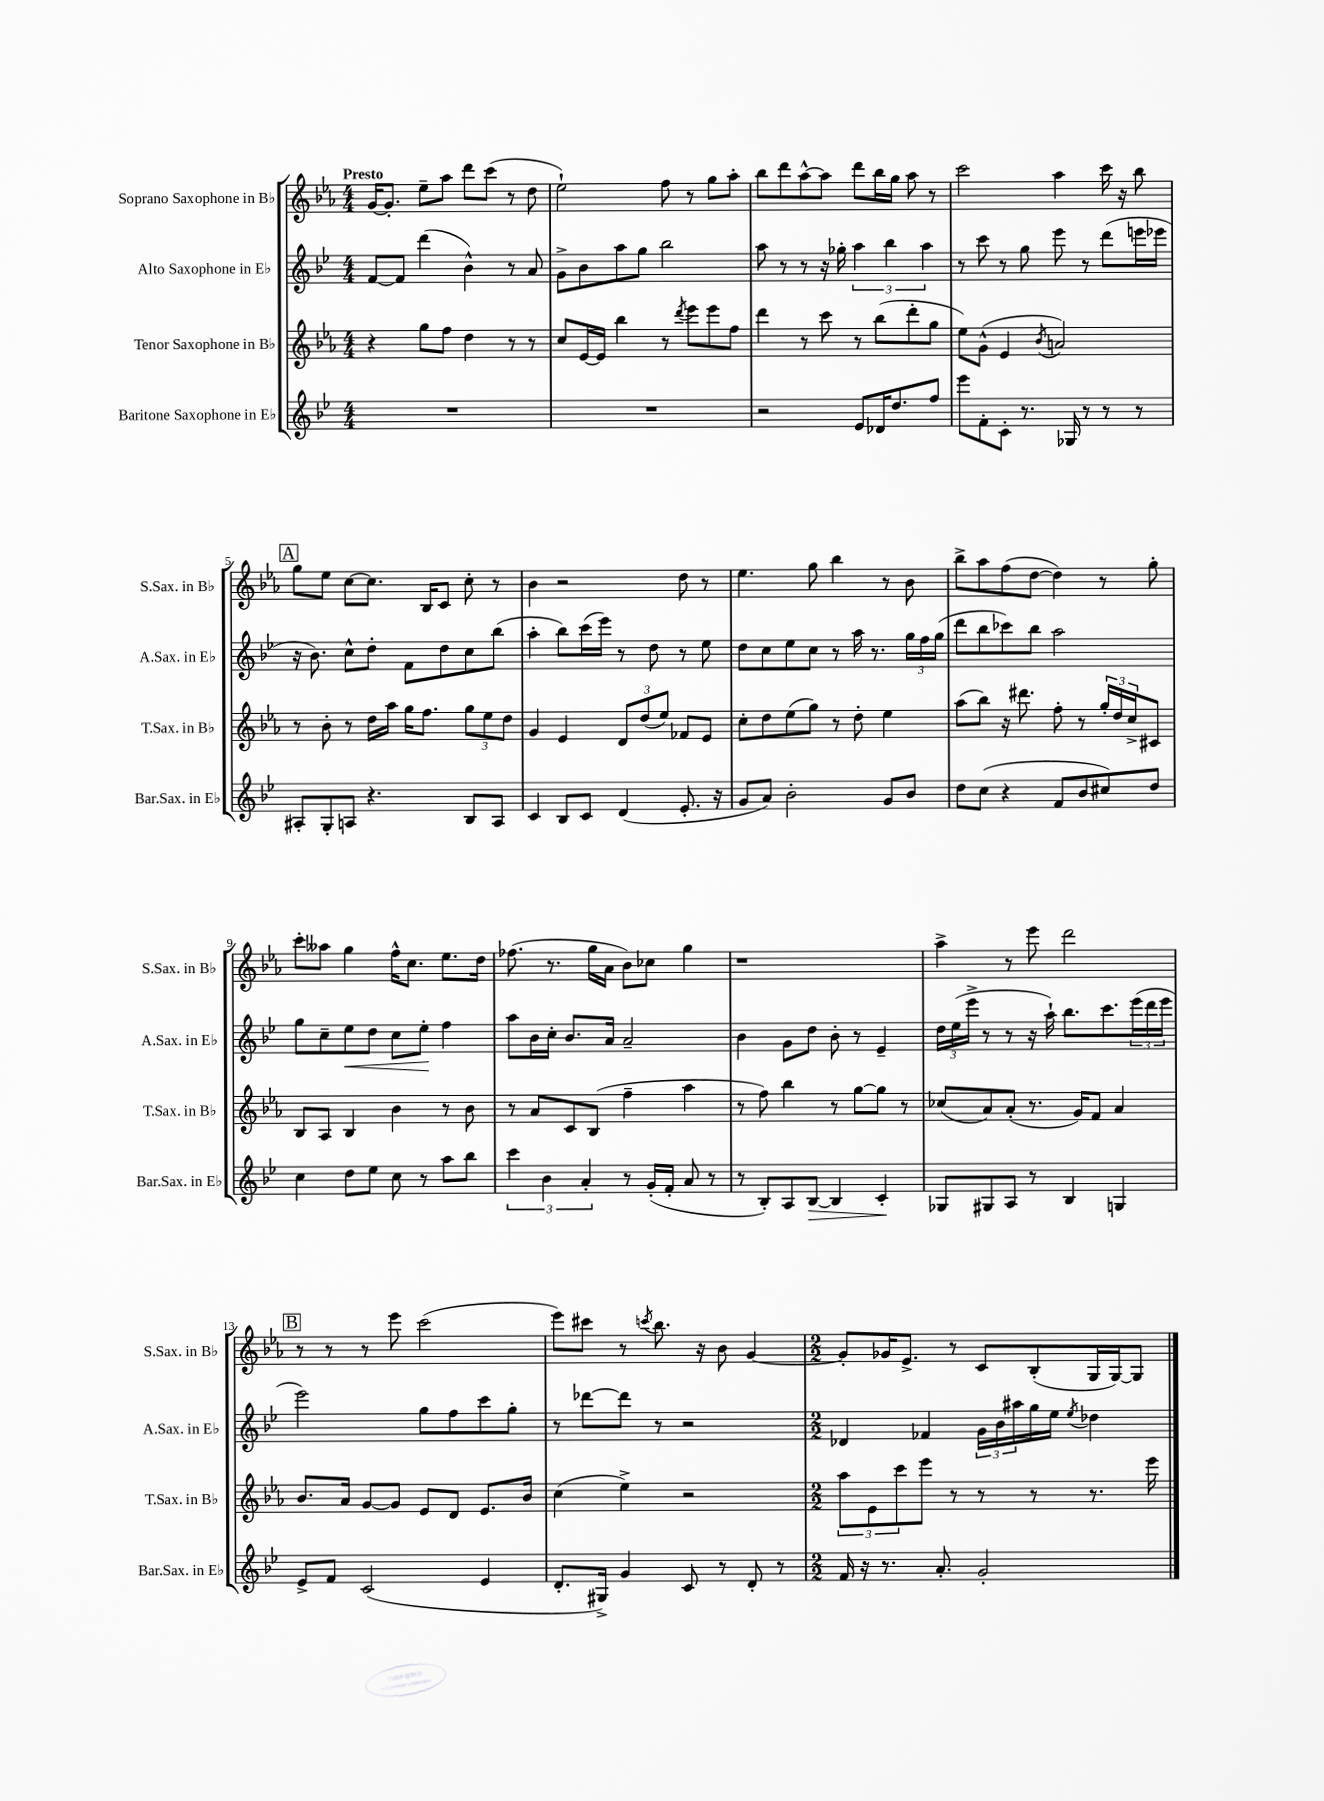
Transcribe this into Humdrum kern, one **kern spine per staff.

**kern	**kern	**kern	**kern
*staff4	*staff3	*staff2	*staff1
*clefG2	*clefG2	*clefG2	*clefG2
*k[b-e-]	*k[b-e-a-]	*k[b-e-]	*k[b-e-a-]
*M4/4	*M4/4	*M4/4	*M4/4
1r	4r	[8f/L	[16g/LK
.	.	.	8.g'/]J
.	.	8f/]J	.
.	8gg\L	(4ddd\	8ee-~\L
.	8ff\J	.	8aa-\J
.	4dd\	4b-^^\)	8ddd\L
.	.	.	(8ccc\J
.	8r	8r	8r
.	8r	8a/	8dd\
=	=	=	=
1r	8cc/L	8g^\L	2ee-`\)
.	[16e-/L	8b-\	.
.	16e-/]JJ	.	.
.	4bb-\	8aa\	.
.	.	8gg\J	.
.	8r	2bb-\	8ff\
.	8qddd/	.	.
.	8eee-\L	.	8r
.	8eee-\	.	8gg\L
.	8ff\J	.	8aa-'\J
=	=	=	=
2r	4ddd\	8aa\	8bb-\L
.	.	8r	8ddd\
.	8r	8r	[8aa-^^\
.	8ccc\	16r	8aa-\]J
.	.	16gg-'\	.
8e-/L	8r	6aa\	8ddd\L
16d-/K	(8bb-\L	.	16bb-\L
.	.	6bb-\	.
8.dd/	.	.	16gg\JJ
.	8ddd'\	.	8aa-\
.	.	6aa\	.
8ff/J	8gg\J	.	8r
=	=	=	=
8eee-\L	8ee-\L)	8r	2ccc\
8f'\	(8g^^\J	8ccc\	.
8c'\J	4e-/	8r	.
8.r	.	8gg\	.
.	8qb-/	.	.
.	2a/)	8eee-\	4aa-\
16G-/	.	.	.
8r	.	8r	.
8r	.	(8ddd\L	16ccc\
.	.	.	16r
8r	.	16eee\L	8bb-\
.	.	16eee-\JJ	.
=	=	=	=
8A#'/L	8r	16r	8gg\L
.	.	8.b-\)	.
8G'/	8b-'\	.	8ee-\J
8A/J	8r	8cc^^\L	[8cc\L
4.r	16dd\LL	8dd'\J	8.cc\]J
.	16aa-\JJ	.	.
.	16gg\LK	8f\L	.
.	8.ff\J	.	16B-/LK
.	.	8dd\	8c/J
8B-/L	12gg\L	8cc\	8cc'\
.	12ee-\	.	.
8A/J	.	(8bb-\J	8r
.	12dd\J	.	.
=	=	=	=
4c/	4g/	4aa'\	4b-\
8B-/L	4e-/	8bb-\L)	2r
8c/J	.	(16ccc\L	.
.	.	16eee-\JJ)	.
(4d/	12d/L	8r	.
.	(12dd/	.	.
.	.	8dd\	.
.	12ee-/J)	.	.
8.e-'/	8f-/L	8r	8dd\
.	8e-/J	8ee-\	8r
16r	.	.	.
=	=	=	=
8g/L	8cc'\L	8dd\L	4.ee-\
8a/J)	8dd\	8cc\	.
2b-'\	(8ee-\	8ee-\	.
.	8gg\J)	8cc\J	8gg\
.	8r	8r	4bb-\
.	8dd'\	16aa\	.
.	.	8.r	.
8g/L	4ee-\	.	8r
8b-/J	.	24gg\LL	8b-\
.	.	24ff\	.
.	.	(24gg\JJ	.
=	=	=	=
8dd\L	(8aa-\L	8ddd\L	8bb-^\L
(8cc\J	8bb-\J)	8bb-\	8aa-\
4r	16r	8ccc-\)	(8ff\
.	8.ddd#\	.	.
.	.	8bb-\J	[8dd\J
8f/L	8ff'\	2aa\	4dd\])
8b-/	8r	.	.
8cc#/)	24gg'/LL	.	8r
.	24dd/	.	.
.	24cc^/J	.	.
8dd/J	8c#/J	.	8gg'\
=	=	=	=
4cc\	8B-/L	8gg\L	8ccc'\L
.	8A-/J	8cc~\	8aa--\J
8dd\L	4B-/	8ee-\	4gg\
8ee-\J	.	8dd\J	.
8cc\	4b-\	8cc\L	16ff^^\LK
.	.	.	8.cc\J
8r	.	8ee-'\J	.
8aa\L	8r	4ff\	8.ee-\L
8bb-\J	8b-\	.	.
.	.	.	16dd\Jk
=	=	=	=
6ccc\	8r	8aa\L	(8.ff-\
.	8a-/L	16b-\L	.
6b-\	.	.	.
.	.	16cc'\JJ	8.r
.	8c/	8.b-/L	.
6a'/	.	.	.
.	(8B-/J	.	16gg\LL
.	.	16a/Jk	16a-\JJ
8r	4ff~\	2a~/	8b-\L)
(16g'/LL	.	.	8cc-\J
16f'/JJ	.	.	.
8a/	4aa-\	.	4gg\
8r	.	.	.
=	=	=	=
8r	8r	4b-\	1r
8B-'/L)	8ff\)	.	.
8A/	4bb-\	8g\L	.
[8B-/J	.	8dd\J	.
4B-/]	8r	8b-'\	.
.	[8gg\L	8r	.
4c'/	8gg\]J	4e-~/	.
.	8r	.	.
=	=	=	=
8G-/L	(8cc-/L	24dd\LL	4aa-^\
.	.	(24ee-\	.
.	.	24eee-^\JJ	.
8G#/	8a-/)	8r	.
8A/J	(8a-'/J	8r	8r
8r	8.r	16r	8eee-\
.	.	16aa`\)	.
4B-/	.	8.bb-\L	2ddd\
.	16g/LK)	.	.
.	8f/J	.	.
.	.	8.ccc\	.
4G/	4a-/	.	.
.	.	(24eee-\L	.
.	.	24ddd\	.
.	.	24eee-\JJ	.
=	=	=	=
8e-^/L	8.b-/L	2eee-\)	8r
8f/J	.	.	8r
.	16a-/Jk	.	.
(2c/	[8g/L	.	8r
.	8g/]J	.	8eee-\
.	8e-/L	8gg\L	(2ccc\
.	8d/J	8ff\	.
4e-/	8.e-/L	8ccc\	.
.	.	8gg'\J	.
.	16b-/Jk	.	.
=	=	=	=
8.d'/L	(4cc\	8r	8eee-\L)
.	.	[8ddd-\L	8ccc#\J
16G#^/Jk)	.	.	.
4g/	4ee-^\)	8ddd-\]J	8r
.	.	.	8qccc/
.	.	8r	8.bb-\
8c/	2r	2r	.
.	.	.	16r
8r	.	.	8b-\
8d'/	.	.	[4g/
8r	.	.	.
=	=	=	=
*M2/2	*M2/2	*M2/2	*M2/2
16f/	12aa-\L	4d-/	8g'/]L
16r	.	.	.
.	12e-\	.	.
8.r	.	.	16g-/K
.	12ccc\	.	.
.	.	.	8.e-^/J
.	8eee-\J	4f-/	.
8.a'/	.	.	.
.	8r	.	8r
2g'/	8r	24g\LL	8c/L
.	.	24b-\	.
.	.	24aa#\	.
.	8r	16gg\	(8B-'/
.	.	16ee-\JJ	.
.	.	8qee-/	.
.	8.r	4dd-\	16G/L
.	.	.	[16G/J)
.	.	.	8G/]J
.	16eee-\	.	.
==	==	==	==
*-	*-	*-	*-
